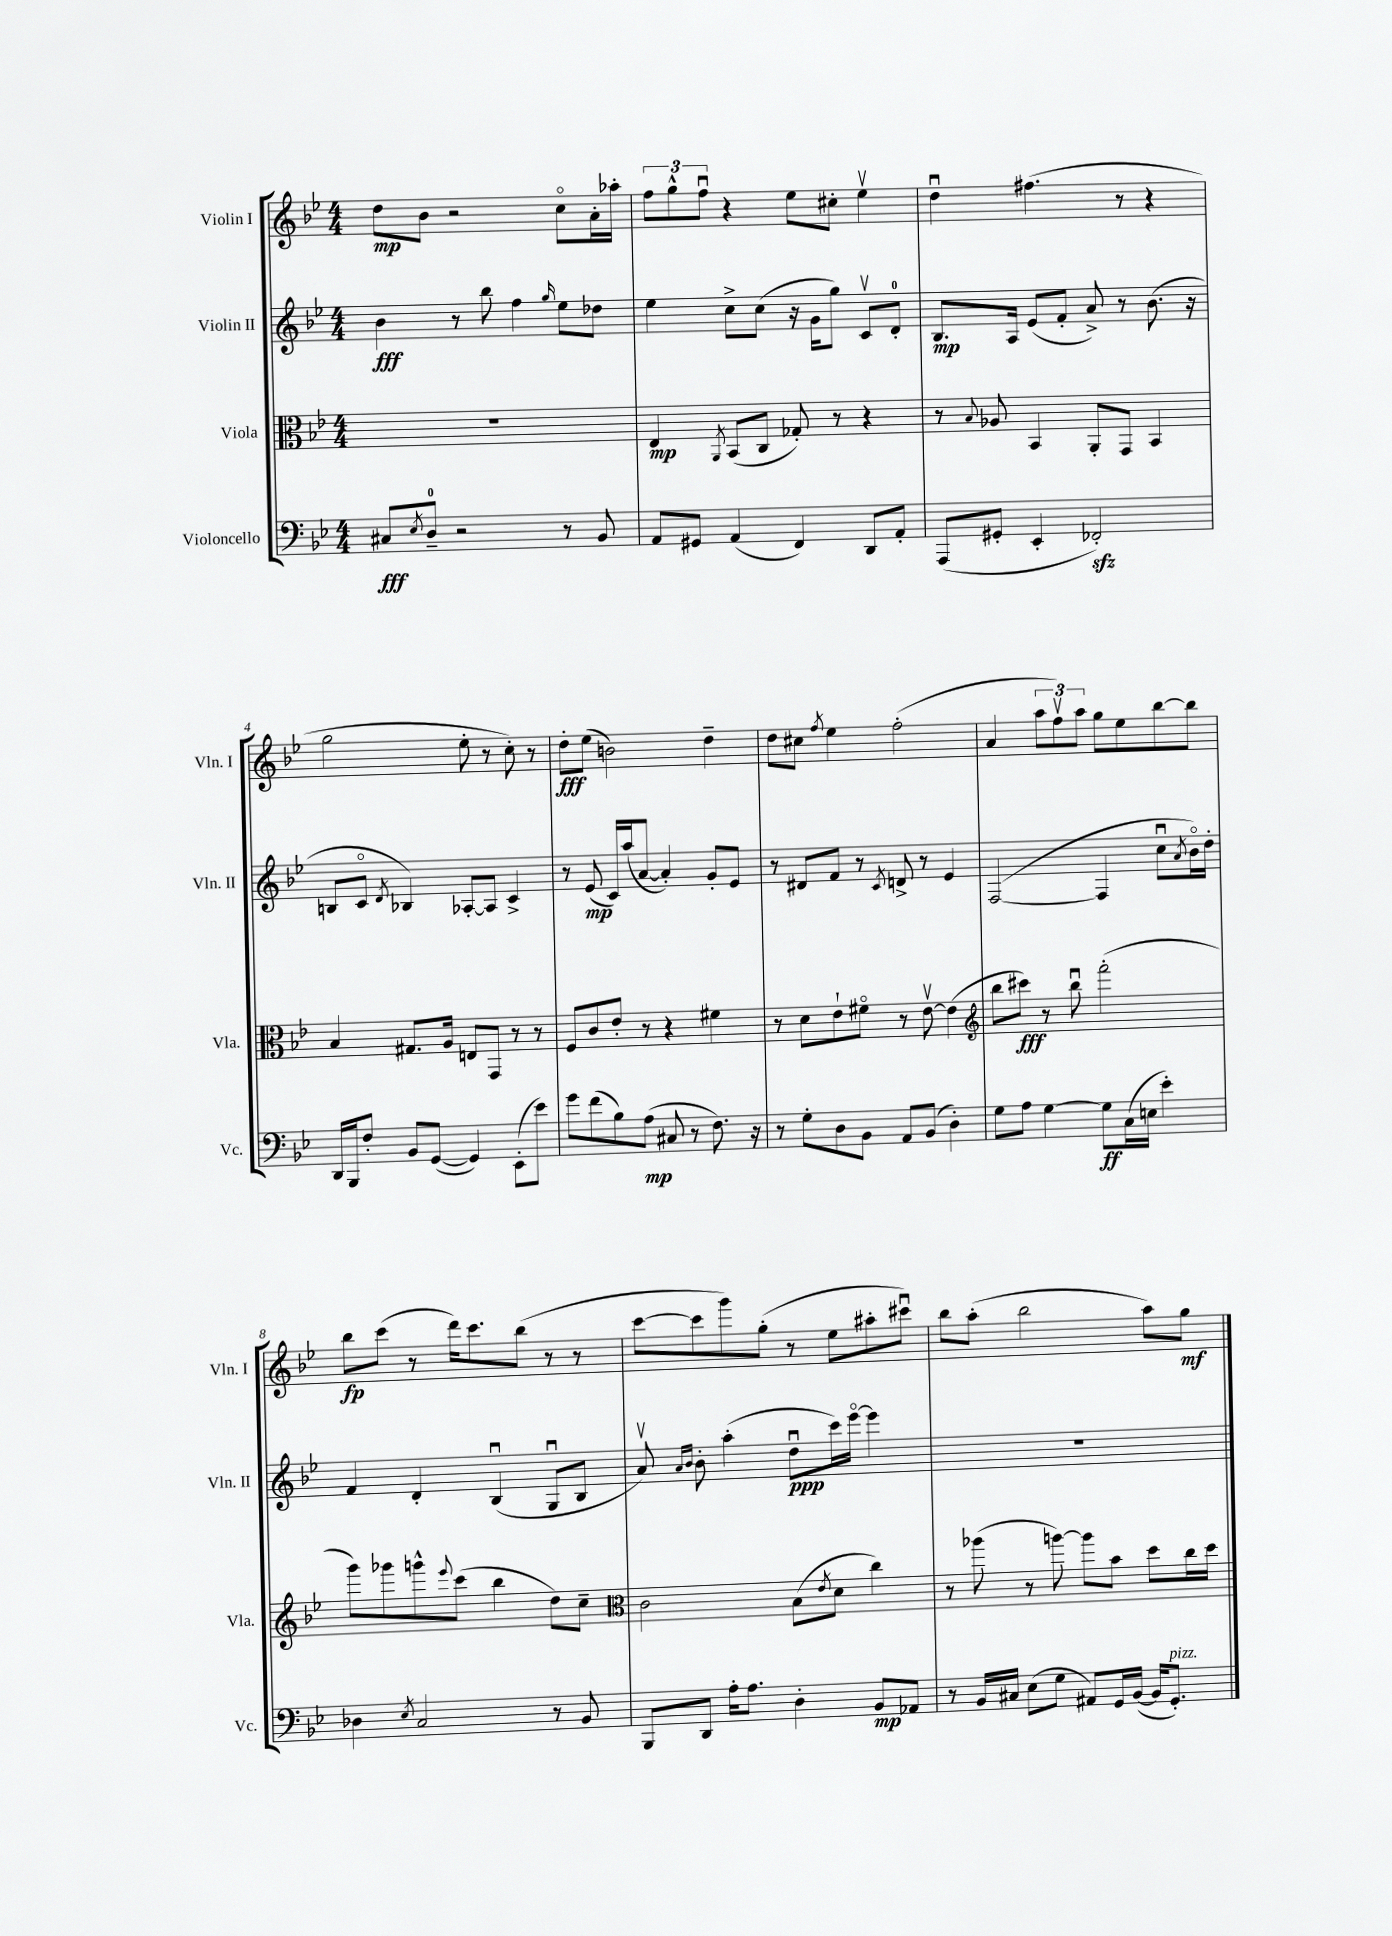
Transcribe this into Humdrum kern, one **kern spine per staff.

**kern	**dynam	**kern	**dynam	**kern	**dynam	**kern	**dynam
*part4	*part4	*part3	*part3	*part2	*part2	*part1	*part1
*staff4	*staff4	*staff3	*staff3	*staff2	*staff2	*staff1	*staff1
*I"Violoncello	*	*I"Viola	*	*I"Violin II	*	*I"Violin I	*
*I'Vc.	*	*I'Vla.	*	*I'Vln. II	*	*I'Vln. I	*
*clefF4	*	*clefC3	*	*clefG2	*	*clefG2	*
*k[b-e-]	*	*k[b-e-]	*	*k[b-e-]	*	*k[b-e-]	*
*M4/4	*	*M4/4	*	*M4/4	*	*M4/4	*
=1	=1	=1	=1	=1	=1	=1	=1
8C#X/L	fff	1r	.	4b-\	fff	8dd\L	mp
8qE-/	.	.	.	.	.	.	.
8D~/J	.	.	.	.	.	8b-\J	.
2r	.	.	.	8r	.	2r	.
.	.	.	.	8bb-\	.	.	.
.	.	.	.	4ff\	.	.	.
.	.	.	.	16qqgg/	.	.	.
8r	.	.	.	8ee-\L	.	8cc\L	.
8BB-/	.	.	.	8dd-X\J	.	16a'\L	.
.	.	.	.	.	.	16aa-X'\JJ	.
=2	=2	=2	=2	=2	=2	=2	=2
8AA/L	.	4E-/	mp	4ee-\	.	12ff\L	.
.	.	.	.	.	.	12gg^^\	.
8GG#X/J	.	.	.	.	.	.	.
.	.	.	.	.	.	12ffu\J	.
.	.	8qAA/	.	.	.	.	.
(4AA/	.	(8BB-/L	.	8cc^\L	.	4r	.
.	.	8C/J	.	(8cc\J	.	.	.
4FF/)	.	8G-X'/)	.	16r	.	8ee-\L	.
.	.	.	.	16g\KL	.	.	.
.	.	8r	.	8gg\J)	.	8cc#X'\J	.
8DD/L	.	4r	.	8cv/L	.	4ee-v\	.
8AA'/J	.	.	.	8d'/J	.	.	.
=3	=3	=3	=3	=3	=3	=3	=3
(8AAA/L	.	8r	.	8.B-/L	mp	4ddu\	.
.	.	8qqB-/	.	.	.	.	.
8GG#X'/J	.	8A-X/	.	.	.	.	.
.	.	.	.	16A/Jk	.	.	.
4EE-'/	.	4BB-/	.	(8e-/L	.	(4.ff#X\	.
.	.	.	.	8f'/J	.	.	.
2FF-Xzz'/)	.	8AA'/L	.	8a^/)	.	.	.
.	.	8GG/J	.	8r	.	8r	.
.	.	4BB-/	.	(8.b-\	.	4r	.
.	.	.	.	16r	.	.	.
!!LO:LB:g=z
=4	=4	=4	=4	=4	=4	=4	=4
16DD/LL	.	4B-/	.	8Bn/L	.	2gg\	.
16BBB-/J	.	.	.	.	.	.	.
8F'/J	.	.	.	8c/J	.	.	.
.	.	.	.	8qd/	.	.	.
8BB-/L	.	8.G#X/L	.	4B-X/)	.	.	.
([8GG/J	.	.	.	.	.	.	.
.	.	16A/Jk	.	.	.	.	.
4GG/])	.	8En/L	.	[8A-X'/L	.	8ee-'\	.
.	.	8GG/J	.	8A-/J]	.	8r	.
(8EE-'\L	.	8r	.	4c^/	.	8cc'\)	.
8e-\J)	.	8r	.	.	.	8r	.
=5	=5	=5	=5	=5	=5	=5	=5
8g\L	.	8F/L	.	8r	.	8dd'\L	fff
(8f\	.	8c/	.	(8e-/	mp	(8ee-\J	.
8B-\)	.	8e-'/J	.	16c/LL)	.	2bn\)	.
.	.	.	.	(16aa/J	.	.	.
(8A\J	mp	8r	.	[8a/J	.	.	.
8C#X/	.	4r	.	4a'/])	.	.	.
8r	.	.	.	.	.	.	.
8.F\)	.	4f#X\	.	8g'/L	.	4dd~\	.
.	.	.	.	8e-/J	.	.	.
16r	.	.	.	.	.	.	.
=6	=6	=6	=6	=6	=6	=6	=6
8r	.	8r	.	8r	.	8dd\L	.
8G'\L	.	8d\L	.	8d#X/L	.	8cc#X\J	.
.	.	.	.	.	.	8qff/	.
8D\	.	8e-`\	.	8f/J	.	4ee-\	.
8BB-\J	.	8f#X\J	.	8r	.	.	.
.	.	.	.	8qc/	.	.	.
8AA/L	.	8r	.	8dn^/	.	(2ff'\	.
(8BB-/J	.	[8e-v\	.	8r	.	.	.
4D'\)	.	(4e-\]	.	4e-/	.	.	.
=7	=7	=7	=7	=7	=7	=7	=7
*	*	*clefG2	*	*	*	*	*
8G\L	.	8bb-\L	.	([2F/	.	4a/	.
8A\J	.	8ccc#X\J)	fff	.	.	.	.
[4G\	.	8r	.	.	.	12aa\L	.
.	.	.	.	.	.	12ffv\)	.
.	.	8bb-u\	.	.	.	.	.
.	.	.	.	.	.	12aa\J	.
8G\L]	ff	(2fff'\	.	4F/]	.	8gg\L	.
(16C\L	.	.	.	.	.	8ee-\	.
16En\JJ	.	.	.	.	.	.	.
4e-'\)	.	.	.	8ccu\L	.	[8bb-\	.
.	.	.	.	8qa/	.	.	.
.	.	.	.	16b-\L)	.	8bb-\J]	.
.	.	.	.	16dd'\JJ	.	.	.
!!LO:LB:g=z
=8	=8	=8	=8	=8	=8	=8	=8
4D-X\	.	8ggg\L)	.	4f/	.	8bb-\L	fp
.	.	8ggg-X\	.	.	.	(8ccc\J	.
8qE-/	.	.	.	.	.	.	.
2C/	.	8gggn^^\	.	4d'/	.	8r	.
.	.	8qqeee-/	.	.	.	.	.
.	.	(8ccc\J	.	.	.	16ddd\KL)	.
.	.	.	.	.	.	8.ccc\	.
.	.	4bb-\	.	(4B-u/	.	.	.
.	.	.	.	.	.	(8bb-\J	.
8r	.	8dd\L)	.	8Gu/L	.	8r	.
8BB-/	.	8cc~\J	.	8B-/J	.	8r	.
=9	=9	=9	=9	=9	=9	=9	=9
*	*	*clefC3	*	*	*	*	*
8BBB-/L	.	2c\	.	8av/)	.	[8ccc\L	.
.	.	.	.	16qqa/LL	.	.	.
.	.	.	.	16qqb-/JJ	.	.	.
8DD/J	.	.	.	8b-'\	.	8ccc\]	.
16A'\KL	.	.	.	(4aa'\	.	8ggg\)	.
8.A\J	.	.	.	.	.	.	.
.	.	.	.	.	.	(8gg'\J	.
4D'\	.	(8B-\L	.	8ddu\L	ppp	8r	.
.	.	8qe-/	.	.	.	.	.
.	.	8d\J	.	16ccc\L)	.	8ee-\L	.
.	.	.	.	[16eee-\JJ	.	.	.
8BB-/L	mp	4cc\)	.	4eee-\]	.	8aa#X'\	.
8AA-X/J	.	.	.	.	.	8ccc#Xu\J)	.
=10	=10	=10	=10	=10	=10	=10	=10
8r	.	8r	.	1r	.	8bb-\L	.
16BB-/LL	.	(8aa-X\	.	.	.	(8aa'\J	.
16C#X/JJ	.	.	.	.	.	.	.
(8E-\L	.	8r	.	.	.	2bb-\	.
8G\J	.	[8aan\)	.	.	.	.	.
8AA#X/L)	.	8aa\L]	.	.	.	.	.
16GG/L	.	8b-\J	.	.	.	.	.
([16BB-/JJ	.	.	.	.	.	.	.
16BB-/KL]	.	8dd\L	.	.	.	8aa\L)	.
!LO:TX:a:i:t=pizz.	!	!	!	!	!	!	!
8.GG'/J)	.	.	.	.	.	.	.
.	.	16cc\L	.	.	.	8gg\J	mf
.	.	16dd\JJ	.	.	.	.	.
==	==	==	==	==	==	==	==
*-	*-	*-	*-	*-	*-	*-	*-
